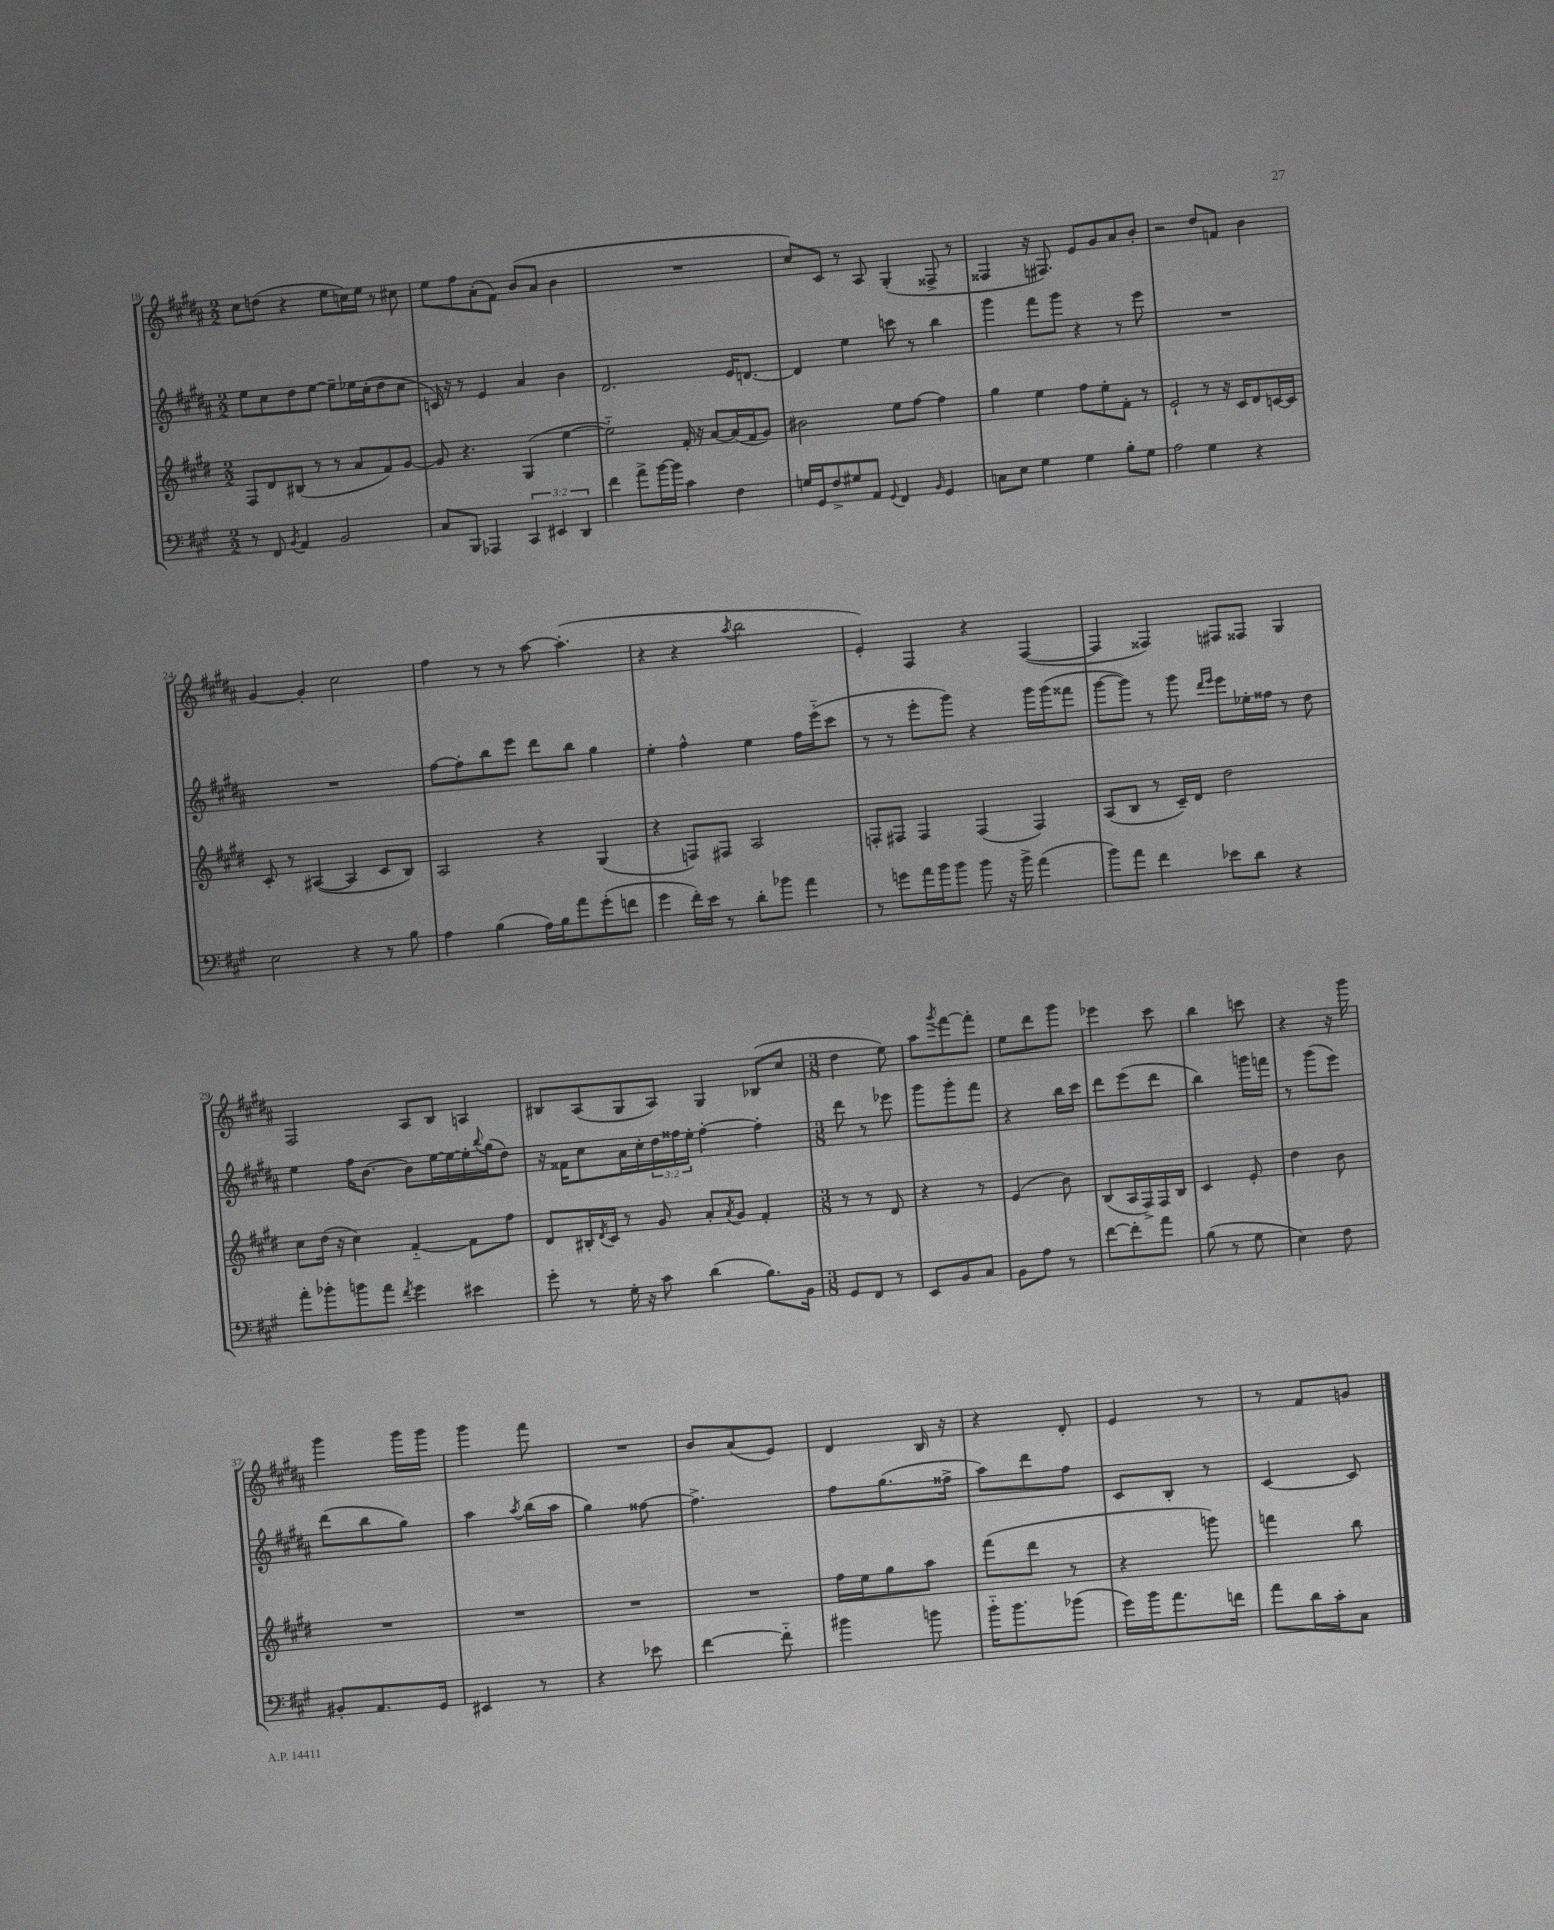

**kern	**kern	**kern	**kern
*staff4	*staff3	*staff2	*staff1
*clefF4	*clefG2	*clefG2	*clefG2
*k[f#c#g#]	*k[f#c#g#d#]	*k[f#c#g#d#a#]	*k[f#c#g#d#a#]
*M2/2	*M2/2	*M2/2	*M2/2
8r	8F#/L	8ee\L	8cc#\L
8FF#/	8d#/	8cc#\	(8dd\J
8qBB/	.	.	.
4AA/	(8B#/J	8dd#\	4r
.	8r	[8ee\J	.
2BB/	8r	8ee~\]L	8ee\L
.	8a/L	16ee-\L	16cc\L)
.	.	(16cc#'\J	16ee\JJ
.	8f#/)	8dd#\	8r
.	[8g#/J	8cc#\J	8cc#\
=	=	=	=
8C#/L	8g#/]	16c/)	8ee\L
.	.	16r	.
8BBB/J	4.r	8r	8ff#\
4AAA-/	.	4e/	(8a#'\
.	.	.	8f#\J)
6CC#/	(4G#/	4a#/	(8b/L
.	.	.	8a#/J
6EE#/	.	.	.
.	[4ee\	4b\	4b\
6DD/	.	.	.
=	=	=	=
4f#\	2ee'~\])	2.d#/	1r
8a^\L	.	.	.
[16b\L	.	.	.
16b\]JJ	.	.	.
4c#\	16f#'/	.	.
.	16r	.	.
.	[8a/L	.	.
4F#\	(16a/]L	16e/LK	.
.	16f#/J	[8.d/J	.
.	8g#/J)	.	.
=	=	=	=
16G/LL	2b#\	4d/]	8cc#/L)
16GG#/J	.	.	.
8F#^/	.	.	8c#/J
8G#/	.	4ee\	8r
8AA/J	.	.	8A#/
8qqGG#/	.	.	.
4FF#/	8ee\L	8ccc\	(4G#'/
.	[8ff#\J	8r	.
16qqBB/	.	.	.
4GG#/	4ff#\]	4bb\	8F##^/
.	.	.	8r
=	=	=	=
8C\L	4gg#\	4ggg#\	4F##/
8E\J	.	.	.
4G#\	4ee\	8fff#\L	16r
.	.	.	8.F#/)
.	.	8ggg#\J	.
4G#\	8ff#\L	4r	8e/L
.	8ee'\	.	8g#/
8B'\L	8f#'\J	8r	8a#/
8G#\J	8r	8eee\	8b'/J
=	=	=	=
2A\	2e`/	1r	2r
4G#\	8r	.	8dd#/L
.	16r	.	8f/J
.	16c#/LK	.	.
4r	8d#/	.	4b\
.	[16c/L	.	.
.	16c/]JJ	.	.
=	=	=	=
2E\	8c#'/	1r	[4g#/
.	8r	.	.
.	([4A#/	.	4g#'/]
4r	4A#/]	.	2cc#\
8r	8c#/L	.	.
8B\	8B/J)	.	.
=	=	=	=
4A\	2A/	[8ff#\L	4ff#\
.	.	8ff#'\]	.
(4B\	.	8bb\	8r
.	.	8eee\J	8r
16A\LL)	4r	8ddd#\L	[8aa#\
16B\J	.	.	.
8a\	.	8bb\J	(4.aa#'\]
(8g#'\	(4G#/	4gg#\	.
8f\J	.	.	.
=	=	=	=
4g#\	4r	4ee'\	4r
16f#'\LL)	8F/L)	4ff#^^\	4r
16e\JJ	.	.	.
8r	8F#/J	.	.
.	.	.	8qaa#/
8d'\L	2A/	4ee\	2bb\
8b-\J	.	.	.
4a\	.	16ff#\LL	.
.	.	(16eee'~\J	.
.	.	8ccc#\J	.
=	=	=	=
8r	8F'/L	8r	4e'/)
8g\L	8F#/J	8r	.
16a\L	4F#/	8eee'\L	4F#/
16b\J	.	.	.
8b\J	.	8ggg#\J)	.
8b\	(4F#/	4r	4r
16r	.	.	.
16b^\	.	.	.
(4a\	4F#/)	16ggg#\LL	([4F#/
.	.	(16ggg#\J	.
.	.	8fff##\J	.
=	=	=	=
8b\L)	(8A/L	[8ggg#\L	4F#/]
8a\J	8B/J	8ggg#\]J)	.
4f#\	8r	8r	4F##/)
.	16c#~/LL)	8ggg#\	.
.	16d#/JJ	.	.
.	.	16qqddd#/LL	.
.	.	16qqeee/JJ	.
8e-\L	2dd#\	8eee\L	8F#/L
8d\J	.	16ee-'\L	8F##/J
.	.	16ff##\JJ	.
4r	.	8r	4G#/
.	.	8dd#\	.
=	=	=	=
8a'\L	8cc#\L	4ee\	2F#/
8b-'\	(16dd#\Jk	.	.
.	16r	.	.
8b\	4cc#\)	16ff#\LK	.
.	.	[8.b\J	.
8a\J	.	.	.
8qf#/	.	.	.
4g#\	[4f#'~/	8b\]L	8A#/L
.	.	[16ee\L	8B/J
.	.	16ee\_	.
4e#\	8f#\]L	16ee'\]	4A/
.	.	8qqbb/	.
.	.	(16gg#\J	.
.	8ff#\J	8dd#\J)	.
=	=	=	=
8g#'\	8d#/L	16r	8B#/L
.	.	16f##\LK	.
8r	16B#'/L	8cc#\	(8A#/
.	8qd#/	.	.
.	16c#/JJ	.	.
16G#'\	8r	16a#\L	8G#/
16r	.	16cc#'\	.
8c#\	8g#/	24dd#\	8A#/J)
.	.	24ff##\	.
.	.	24ee'\JJ	.
(4d\	8a'/L	[4ff##'\	4G#/
.	8qa/	.	.
.	8g#/J	.	.
8.B\L)	4f#'/	4ff##'\]	(8B-/L
.	.	.	8cc#/J
16BB\Jk	.	.	.
=	=	=	=
*M3/8	*M3/8	*M3/8	*M3/8
8GG#/L	8r	8ddd#\	4dd#\
8FF#/J	8r	8r	.
8r	8d#/	8eee-\	8ee\)
=	=	=	=
8EE/L	4r	8ggg#\L	8aa#\L
.	.	.	8qggg#/
8BB/	.	8ggg#'\	[8fff#\
8C#/J	8r	8fff#\J	8fff#'\]J
=	=	=	=
8BB\L	(4e/	4r	8ee\L
8A\J	.	.	8ddd#\
8r	8b\)	16bb\LL	8ggg#\J
.	.	16ccc#\JJ	.
=	=	=	=
[8f#\L	(8B/L	8ddd#\L	4eee-\
8f#'\]	16A/L	(8eee\	.
.	16F#^/)	.	.
8a\J	16F#/	8ddd#\J	8ccc#\
.	16B/JJ	.	.
=	=	=	=
(8B\	4c#/	4bb\)	4bb\
8r	.	.	.
8G#\	8e'/	16ggg\LL	8ccc\
.	.	16fff\JJ	.
=	=	=	=
4E\)	4dd#\	8r	4r
.	.	(8ggg#\L	.
8F#\	8b\	8eee\J)	16r
.	.	.	16ggg#\
=	=	=	=
8BB#'/L	4.r	(8ddd#\L	4ggg#\
8.AA/	.	8bb\	.
.	.	8gg#\J)	16ggg#\LL
16GG#/Jk	.	.	16ggg#\JJ
=	=	=	=
4EE#/	4.r	4aa#\	4ggg#\
.	.	8qaa#/	.
8r	.	(16bb\LL	8fff#\
.	.	16aa#\JJ	.
=	=	=	=
4r	4.r	4gg#\)	4.r
8e-\	.	[8ff##\	.
=	=	=	=
[4f#\	4.r	4.ff##^\]	8b/L
.	.	.	(8a#/
8f#'~\]	.	.	8e/J)
=	=	=	=
4b#\	16ff#\LL	8ff#\L	4d#/
.	16ee\J	.	.
.	8gg#\	(8.gg#\	.
8b\	8aa\J	.	16B/
.	.	16ff##^\Jk	16r
=	=	=	=
16b'~\LK	(8fff#\L	8aa#\L)	4r
8.b\	.	.	.
.	8ddd#\J	8ddd#\	.
(8b-\J	8r	8ff#\J	8d#'/
=	=	=	=
16g#\LL)	4r	8c#/L	4e/
16b\J	.	.	.
8.a\	.	8B'/J	.
.	8ggg\)	8r	8r
16f\Jk	.	.	.
=	=	=	=
8a\L	4fff\	[4c#/	8r
16d\L	.	.	8f#/L
16c#'\J	.	.	.
8C#\J	8bb\	8c#/]	8g/J
==	==	==	==
*-	*-	*-	*-
